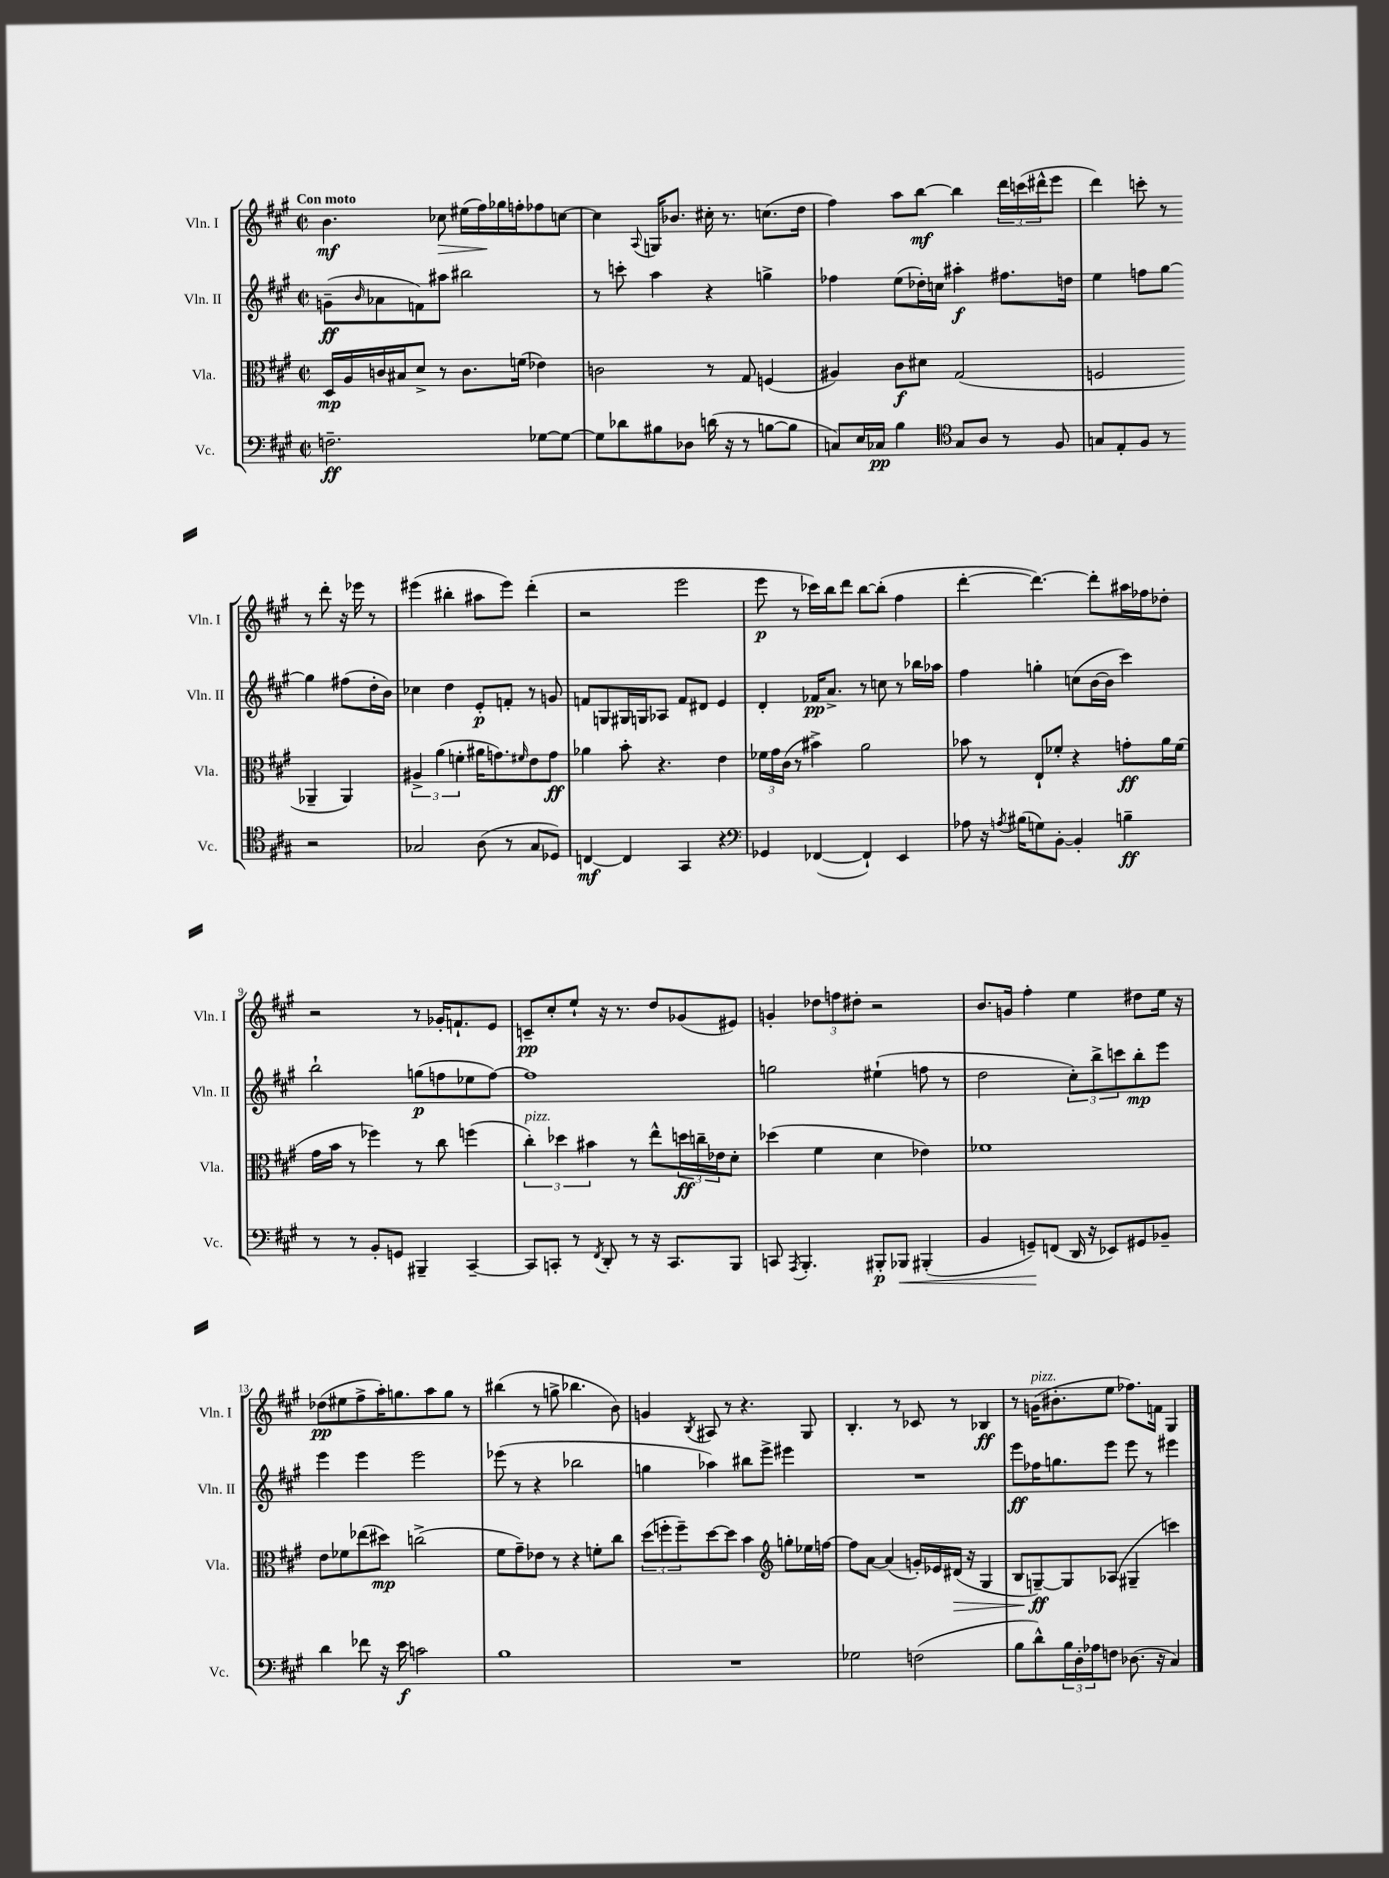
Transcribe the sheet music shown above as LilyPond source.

<<
\new StaffGroup <<
\new Staff = "s0" \with { instrumentName = "Vln. I" shortInstrumentName = "Vln. I" } {
    \clef treble \key a \major \defaultTimeSignature \time 2/2 \tempo "Con moto"
    b'4.\mf ces''8\> eis''16( fis''16\!) ges''16 f''16-. fes''8 c''8~ |
    c''4 \appoggiatura { a8 } g16 bes'8. cis''16-. r8. c''8.( d''16 |
    fis''4) a''8 b''8~\mf b''4 \tuplet 3/2 { d'''16 c'''16( dis'''16-^ } e'''8 |
    d'''4) c'''8-. r8 r8 d'''8-. r16 ees'''16 r8 |
    eis'''4( bis''4-. ais''8 eis'''8) d'''4-.( |
    r2 e'''2 |
    e'''8\p r8 ces'''16) b''16 d'''8 b''8~ b''8-.( fis''4 |
    d'''4~-. d'''4.~) d'''8-. ais''16 fes''16 des''8-. |
    r2 r8 ges'16-. f'8.-! e'8 |
    c'8--\pp cis''8-. e''8-! r16 r8. d''8 ges'8( eis'8) |
    g'4-. \tuplet 3/2 { des''8 f''8 dis''8-. } r2 |
    b'8. g'16 fis''4-. e''4 dis''8 e''16 r16 |
    des''8\pp( eis''8 fis''8-> a''16-.) g''8. a''8 g''8 r8 |
    bis''4( r8 g''8-> bes''4. b'8) |
    g'4 \acciaccatura { b8 } ais8 r8 r4. gis8 |
    b4.-. r8 ces'8 r8 bes4\ff |
    r8 g'16^\markup { \italic "pizz." }( bis'8.-. e''8 fes''8.) f'16 gis4 \bar "|." |
}
\new Staff = "s1" \with { instrumentName = "Vln. II" shortInstrumentName = "Vln. II" } {
    \clef treble \key a \major \defaultTimeSignature \time 2/2
    g'8--\ff( \grace { b'16 } aes'8 f'8) ais''8 bis''2 |
    r8 c'''8-. a''4 r4 g''4-> |
    fes''4 e''8( des''16-.) c''16 ais''4-.\f fis''8. d''16 |
    e''4 f''8 gis''8~ gis''4 fis''8( d''16-. b'16) |
    ces''4 d''4 e'8-.\p f'8-. r8 g'8 |
    f'8 g8 gis16 g16 aes8 f'8 dis'8 e'4 |
    d'4-. fes'16\pp a'8.-> r8 c''8 r8 bes''16 aes''16 |
    fis''4 g''4-. c''8( b'16~ b'16 cis'''4) |
    b''2-! g''8\p( f''8 ees''8 f''8~) |
    f''1 |
    g''2 eis''4-!( f''8 r8 |
    d''2 \tuplet 3/2 { cis''8-.) b''8-> c'''8 } b''8-.\mp e'''8 |
    e'''4 e'''4 e'''2 |
    ees'''8( r8 r4 bes''2 |
    g''4 aes''4) bis''8 e'''8-> eis'''4 |
    R1 |
    e'''8\ff fes''16 g''8. e'''8 e'''8 r8 eis'''4 \bar "|." |
}
\new Staff = "s2" \with { instrumentName = "Vla." shortInstrumentName = "Vla." } {
    \clef alto \key a \major \defaultTimeSignature \time 2/2
    d16\mp a16 c'16 bis16 d'8-> r8 c'8. f'16( ees'4) |
    c'2 r8 gis8 f4( |
    ais4) cis'8\f dis'8 gis2( |
    f2 aes,4-- aes,4) |
    \tuplet 3/2 { ais4-> a'4( f'4-. } ais'16 g'8.) \grace { fis'16 } e'8 g'8\ff |
    aes'4 b'8-. r4. e'4 |
    \tuplet 3/2 { fes'16 gis'16 cis'16( } r8 bis'4->) a'2 |
    bes'8 r8 e8-! fes'8-. r4 g'8-.\ff a'16 fes'16( |
    gis'16 b'16 r8 fes''4) r8 cis''8 f''4( |
    \tuplet 3/2 { cis''4-.^\markup { \italic "pizz." }) des''4 bis'4 } r8 e''8-^ \tuplet 3/2 { d''16\ff c''16-- ees'16 } d'8-. |
    des''4( fis'4 d'4 ees'4) |
    fes'1 |
    e'8 fes'8 ees''8( dis''8\mp) c''2->( |
    fis'8 gis'8--) ees'8 r8 r4 f'8-. cis''8 |
    \tuplet 3/2 { d''8( f''8-. f''8--) } d''8~ d''8 b'4 \clef treble g''8-. ees''16 f''16~ |
    f''8 a'8~ a'4( g'16-.) ees'16 dis'16\>( r16 gis4 |
    b8 g8~--\ff\!) g8 aes8( gis4-- c'''4) \bar "|." |
}
\new Staff = "s3" \with { instrumentName = "Vc." shortInstrumentName = "Vc." } {
    \clef bass \key a \major \defaultTimeSignature \time 2/2
    f2.--\ff ges8~ ges8~ |
    ges8 des'8 bis8 des8 d'16( r16 r8 b8~ b8 |
    c8) e16 ces16\pp b4 \clef tenor gis8 a8 r8 fis8 |
    g8 e8-. fis8 r8 r2 |
    ges2 a8( r8 ges8 des8) |
    c4~\mf c4 gis,4 r4 |
    \clef bass ges,4 fes,4~( fes,4-!) e,4 |
    aes8 r16 \acciaccatura { a8 } bis16( g8) b,8~-. b,4-. b4--\ff |
    r8 r8 b,8-. g,8 bis,,4-- cis,4~-- |
    cis,8 c,8-. r8 \acciaccatura { fis,8 } d,8-. r8 r16 c,8. b,,8 |
    c,8 \acciaccatura { a,,8 } b,,4.-. bis,,8-.\p bes,,8\< bis,,4-.( |
    b,4 g,8--\!) f,8( d,16 r16 ees,8) gis,8 bes,8-- |
    d'4 fes'8 r16 e'16\f c'2 |
    b1 |
    R1 |
    ges2 f2( |
    b8 d'8-^) \tuplet 3/2 { b16 d16-. aes16 } f8 des8.( r16 cis4) \bar "|." |
}
>>
>>
